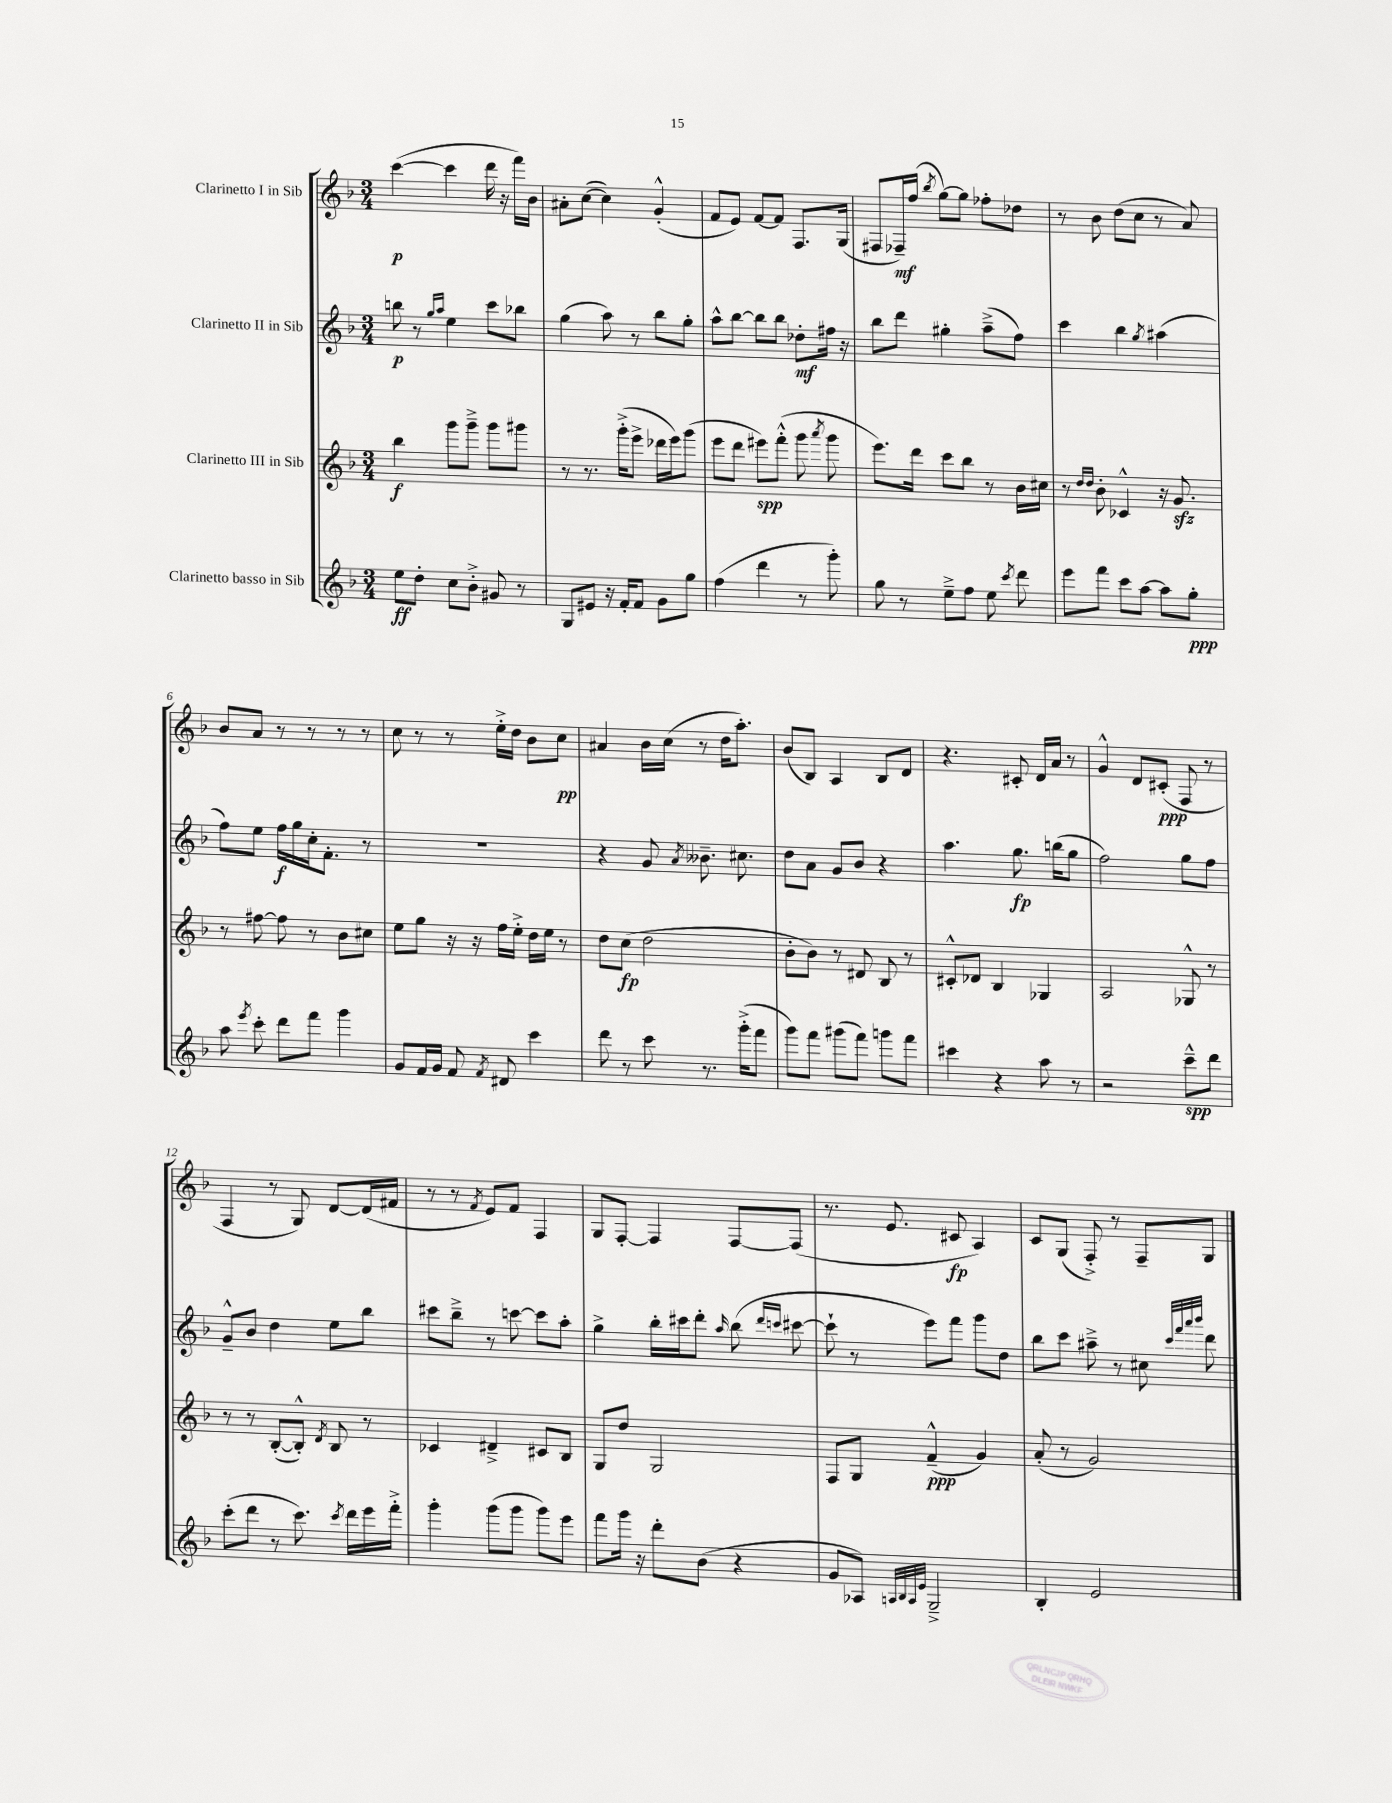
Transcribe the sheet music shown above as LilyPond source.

<<
\new StaffGroup <<
\new Staff = "s0" \with { instrumentName = "Clarinetto I in Sib" } {
    \clef treble \key f \major \numericTimeSignature \time 3/4
    \autoBeamOff c'''4~\p( c'''4 d'''16 r16 f'''16[) bes'16] |
    ais'8[-. c''8]~( c''4) g'4-.-^( |
    f'8[ e'8]) f'8[~ f'8] f8.[ g16]( |
    fis8[ fes16--\mf) f''16]( \acciaccatura { bes''8 } g''8[~) g''8] fes''8[-. des''8] |
    r8 bes'8 d''8[( c''8] r8 a'8) |
    bes'8[ a'8] r8 r8 r8 r8 |
    c''8 r8 r8 e''16[-.-> d''16] bes'8[ c''8]\pp |
    ais'4 bes'16[ c''16]( r8 d''16[ a''8.]-.) |
    bes'8[( bes8]) a4 bes8[ d'8] |
    r4. cis'8-. d'16[ a'16] r8 |
    g'4-^ d'8[ cis'8]-.\ppp( f8 r8 |
    f4 r8 g8) d'8[~ d'16( fis'16] |
    r8 r8 \acciaccatura { f'8 } e'8[) f'8] f4 |
    g8[ f8]~-. f4 f8[~ f8]( |
    r8. e'8. cis'8\fp a4) |
    c'8[ g8]( f8-.->) r8 f8[-- g8] \bar "|." |
}
\new Staff = "s1" \with { instrumentName = "Clarinetto II in Sib" } {
    \clef treble \key f \major \numericTimeSignature \time 3/4
    \autoBeamOff b''8\p r8 \grace { g''16[ a''16] } e''4 c'''8[ bes''8] |
    g''4( a''8) r8 bes''8[ g''8]-. |
    a''8[-^ bes''8]~ bes''8[ bes''8] des''8[-.\mf fis''16] r16 |
    bes''8[ d'''8] gis''4-. a''8[--->( f''8]) |
    c'''4 bes''4 \acciaccatura { g''8 } ais''4( |
    f''8[) e''8] f''16[\f g''16 c''16-. f'8.]-. r8 |
    R2. |
    r4 g'8 \acciaccatura { a'8 } beses'8.-- cis''8. |
    d''8[ a'8] g'8[ bes'8] r4 |
    a''4. g''8.\fp b''16[( g''8] |
    f''2) g''8[ f''8] |
    g'8[---^ bes'8] d''4 e''8[ bes''8] |
    cis'''8[ bes''8]---> r8 c'''8~ c'''8[ a''8]-. |
    g''4-> bes''16[-. cis'''16 d'''8]-. \grace { a''16 } bes''8( \grace { d'''16[ c'''16] } cis'''8~ |
    cis'''8-! r8 e'''8[) f'''8] g'''8[ d''8] |
    bes''8[ c'''8] ais''8---> r8 cis''8 \grace { c'''32[ f'''32 a'''32 bes'''32] } d'''8 \bar "|." |
}
\new Staff = "s2" \with { instrumentName = "Clarinetto III in Sib" } {
    \clef treble \key f \major \numericTimeSignature \time 3/4
    \autoBeamOff bes''4\f g'''8[ g'''8]---> g'''8[ gis'''8] |
    r8 r8. g'''16[-.->( e'''8]-> des'''16[ e'''16) g'''8]( |
    e'''8[ d'''8] eis'''8[\spp) f'''8]-.-^( g'''8 \acciaccatura { a'''8 } g'''8 |
    e'''8.[) d'''16] c'''8[ bes''8] r8 bes'16[ cis''16] |
    r8 \grace { d''16[ d''16] } bes'8-. ces'4-^ r16 g'8.\sfz |
    r8 fis''8~ fis''8 r8 bes'8[ cis''8] |
    e''8[ g''8] r16 r16 f''16[ e''16]-.-> d''16[ e''16] r8 |
    d''8[ c''8]\fp( d''2 |
    bes'8[-. bes'8]) r8 dis'8 bes8 r8 |
    cis'8[-.-^ des'8] bes4 ges4 |
    a2 ges8-^ r8 |
    r8 r8 bes8[~-.( bes8]-.-^) \acciaccatura { d'8 } bes8 r8 |
    ces'4 dis'4---> cis'8[ bes8] |
    g8[ d''8] g2 |
    f8[ g8] f'4---^\ppp( g'4) |
    a'8-.( r8 g'2) \bar "|." |
}
\new Staff = "s3" \with { instrumentName = "Clarinetto basso in Sib" } {
    \clef treble \key f \major \numericTimeSignature \time 3/4
    \autoBeamOff e''8[\ff d''8]-. c''8[ bes'8]-.-> gis'8 r8 |
    g8[ eis'8] r16 f'16[-. f'8] g'8[ g''8] |
    f''4( d'''4 r8 g'''8-.) |
    g''8 r8 e''8[---> f''8] e''8 \acciaccatura { c'''8 } d'''8 |
    e'''8[ f'''8] c'''8[ a''8]~ a''8[ g''8]-.\ppp |
    a''8 \acciaccatura { e'''8 } c'''8-. d'''8[ f'''8] g'''4 |
    g'8[ f'16 g'16] f'8 \acciaccatura { f'8 } dis'8 c'''4 |
    d'''8 r8 c'''8 r8. g'''16[-.->( f'''8] |
    g'''8[) f'''8] gis'''8[( f'''8]) g'''8[ f'''8] |
    cis'''4 r4 a''8 r8 |
    r2 c'''8[---^\spp d'''8] |
    c'''8[-.( d'''8] r8 c'''8.) \acciaccatura { c'''8 } d'''16[ e'''16 f'''16]-.-> |
    g'''4-. g'''8[( g'''8] g'''8[) e'''8] |
    f'''8[ g'''16] r16 d'''8[-. bes'8]( r4 |
    g'8[ aes8]) \grace { a32[ bes32 a32 e'32] } g2---> |
    bes4-. e'2 \bar "|." |
}
>>
>>
